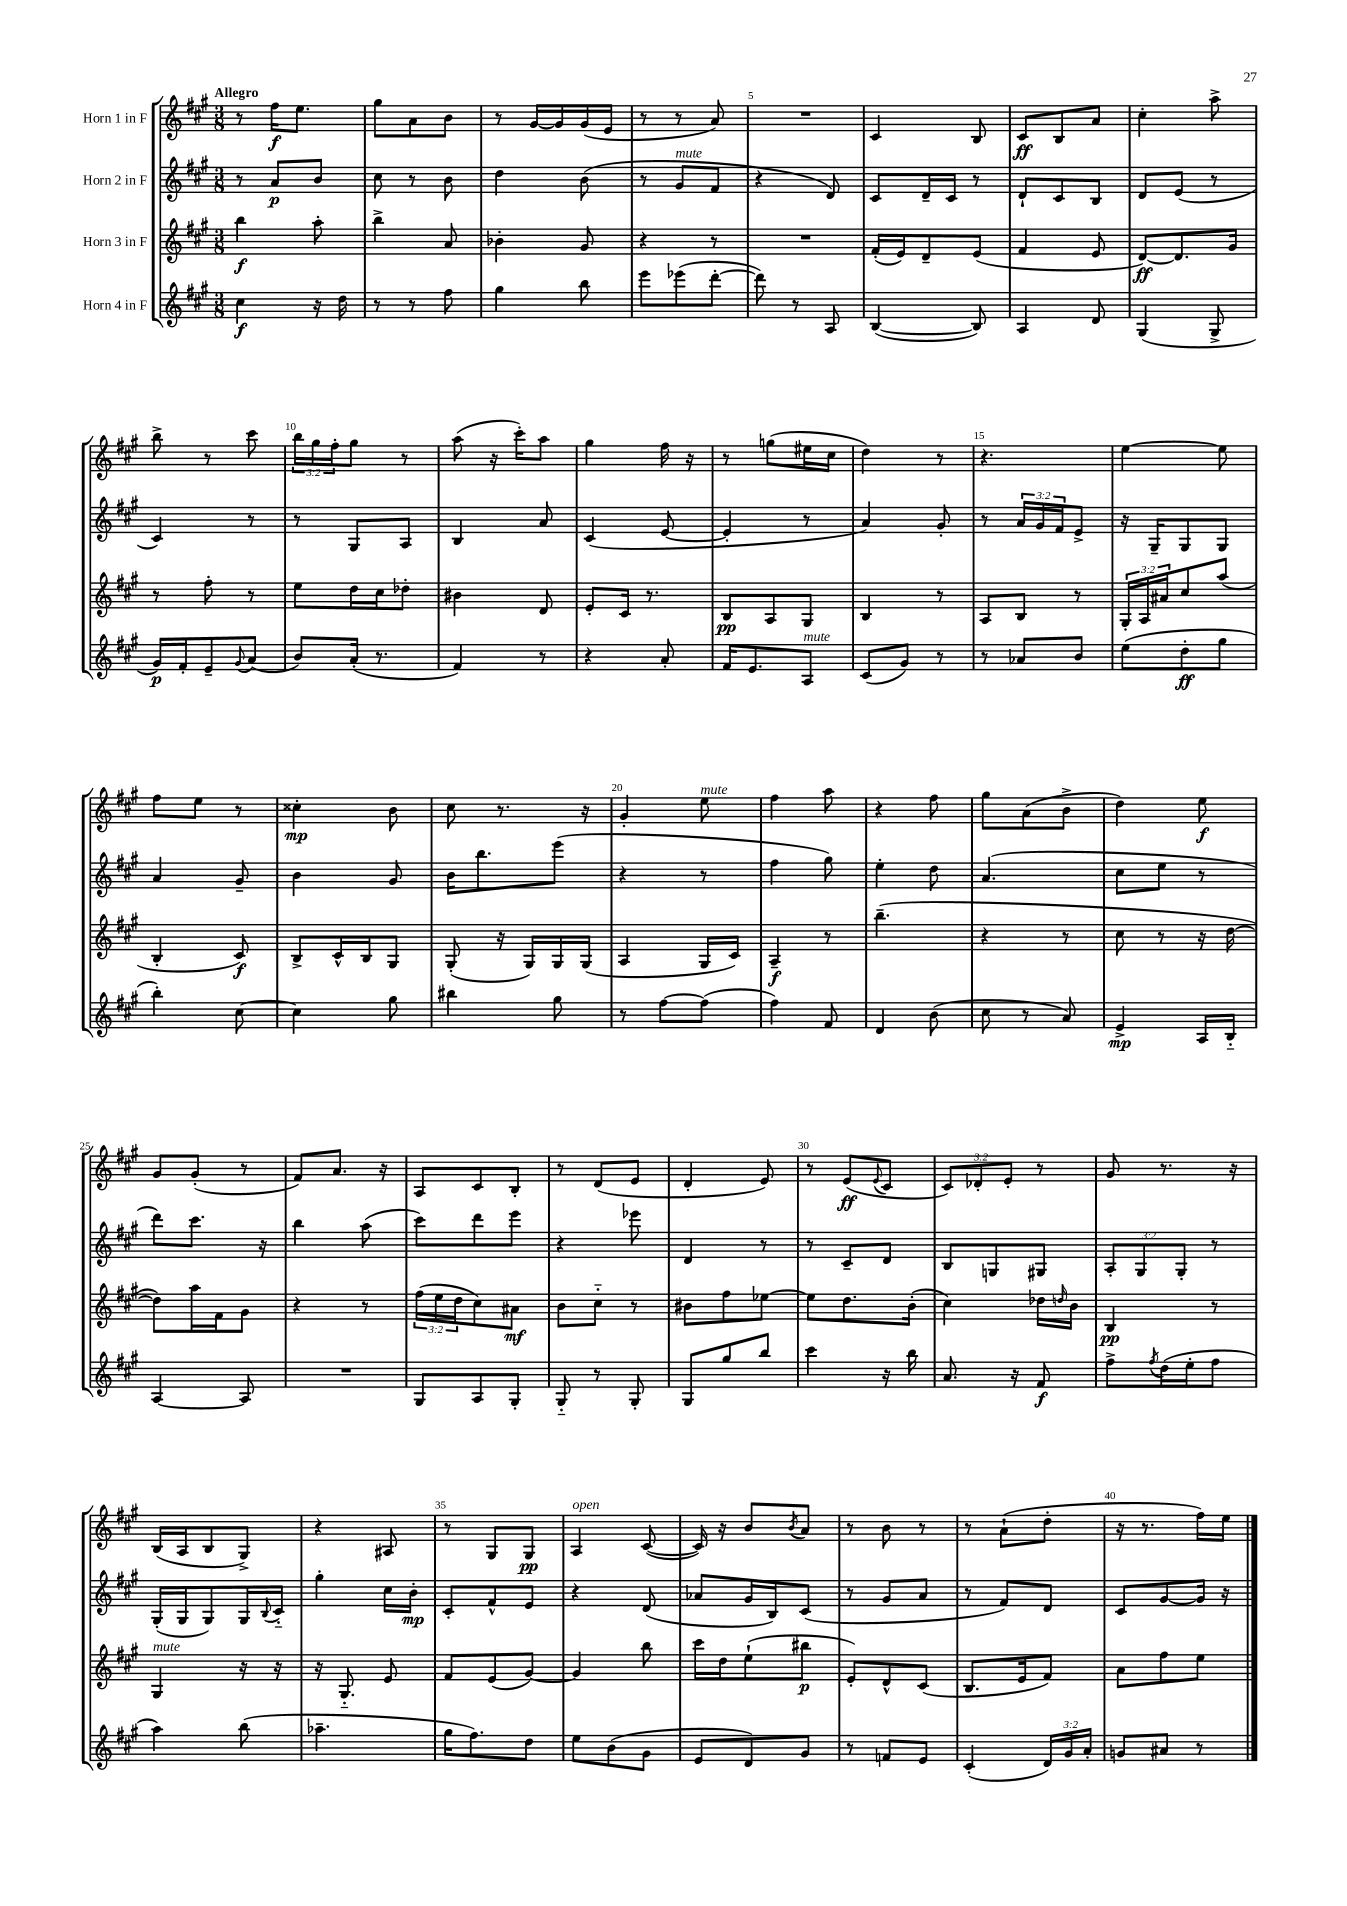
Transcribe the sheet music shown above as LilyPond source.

<<
\new StaffGroup <<
\new Staff = "s0" \with { instrumentName = "Horn 1 in F" } {
    \clef treble \key a \major \numericTimeSignature \time 3/8 \override Staff.TupletNumber.text = #tuplet-number::calc-fraction-text \tempo "Allegro"
    r8 fis''16\f e''8. |
    gis''8 a'8 b'8 |
    r8 gis'16~ gis'16 gis'16( e'16 |
    r8 r8 a'8) |
    R4. |
    cis'4 b8 |
    cis'8\ff b8 a'8 |
    cis''4-. a''8-> |
    b''8-> r8 cis'''8 |
    \tuplet 3/2 { b''16 gis''16 fis''16-. } gis''8 r8 |
    a''8( r16 cis'''16-.) a''8 |
    gis''4 fis''16 r16 |
    r8 g''8( eis''16 cis''16 |
    d''4) r8 |
    r4. |
    e''4~ e''8 |
    fis''8 e''8 r8 |
    cisis''4-.\mp b'8 |
    cis''8 r8. r16 |
    gis'4-. e''8^\markup { \italic "mute" } |
    fis''4 a''8 |
    r4 fis''8 |
    gis''8 a'8( b'8-> |
    d''4) e''8\f |
    gis'8 gis'8-.( r8 |
    fis'8) a'8. r16 |
    a8 cis'8 b8-. |
    r8 d'8( e'8 |
    d'4-. e'8) |
    r8 e'8\ff( \appoggiatura { e'8 } cis'8 |
    \tuplet 3/2 { cis'8) des'8-. e'8-. } r8 |
    gis'8 r8. r16 |
    b16( a16 b8 gis8->) |
    r4 ais8 |
    r8 gis8 gis8\pp |
    a4^\markup { \italic "open" } cis'8~( |
    cis'16) r16 b'8 \acciaccatura { b'8 } a'8 |
    r8 b'8 r8 |
    r8 a'8-!( d''8-. |
    r16 r8. fis''16) e''16 \bar "|." |
}
\new Staff = "s1" \with { instrumentName = "Horn 2 in F" } {
    \clef treble \key a \major \numericTimeSignature \time 3/8 \override Staff.TupletNumber.text = #tuplet-number::calc-fraction-text
    r8 a'8\p b'8 |
    cis''8 r8 b'8 |
    d''4 b'8( |
    r8 gis'8^\markup { \italic "mute" } fis'8 |
    r4 d'8) |
    cis'8 d'16-- cis'16 r8 |
    d'8-! cis'8 b8 |
    d'8 e'8( r8 |
    cis'4) r8 |
    r8 gis8 a8 |
    b4 a'8 |
    cis'4( e'8~ |
    e'4-. r8 |
    a'4) gis'8-. |
    r8 \tuplet 3/2 { a'16 gis'16 fis'16 } e'8-> |
    r16 gis16-- gis8 gis8 |
    a'4 gis'8-- |
    b'4 gis'8 |
    b'16 b''8. e'''8( |
    r4 r8 |
    fis''4 gis''8) |
    e''4-. d''8 |
    a'4.( |
    cis''8 e''8 r8 |
    d'''8) cis'''8. r16 |
    b''4 a''8( |
    cis'''8) d'''8 e'''8 |
    r4 ees'''8 |
    d'4 r8 |
    r8 cis'8-- d'8 |
    b8 g8 gis8 |
    \tuplet 3/2 { a8-. gis8 gis8-. } r8 |
    gis16-.( gis16 gis8) gis16 \appoggiatura { b8 } cis'16-_ |
    gis''4-. cis''16 b'16-.\mp |
    cis'8-. fis'8-^ e'8 |
    r4 d'8( |
    aes'8 gis'16 b16) cis'8( |
    r8 gis'8 a'8 |
    r8 fis'8) d'8 |
    cis'8 gis'8~ gis'16 r16 \bar "|." |
}
\new Staff = "s2" \with { instrumentName = "Horn 3 in F" } {
    \clef treble \key a \major \numericTimeSignature \time 3/8 \override Staff.TupletNumber.text = #tuplet-number::calc-fraction-text
    b''4\f a''8-. |
    b''4-> a'8 |
    bes'4-. gis'8 |
    r4 r8 |
    R4. |
    fis'16-.( e'16) d'8-- e'8( |
    fis'4 e'8 |
    d'8~\ff) d'8. gis'16 |
    r8 fis''8-. r8 |
    e''8 d''16 cis''16 des''8-. |
    bis'4 d'8 |
    e'8-. cis'16 r8. |
    b8\pp a8 gis8 |
    b4 r8 |
    a8 b8 r8 |
    \tuplet 3/2 { gis16-. a16 ais'16 } cis''8 a''8( |
    b4-. cis'8\f) |
    b8-> cis'16-^ b16 gis8 |
    gis8-.( r16 gis16) gis16 gis16( |
    a4 gis16 cis'16) |
    a4--\f r8 |
    b''4.--( |
    r4 r8 |
    cis''8 r8 r16 d''16~ |
    d''8) a''16 fis'16 gis'8 |
    r4 r8 |
    \tuplet 3/2 { fis''16( e''16 d''16 } cis''8) ais'8\mf |
    b'8 cis''8-_ r8 |
    bis'8 fis''8 ees''8~ |
    ees''8 d''8. b'16-.( |
    cis''4) des''16 \grace { d''16 } b'16 |
    b4\pp r8 |
    gis4^\markup { \italic "mute" } r16 r16 |
    r16 gis8.-_ e'8 |
    fis'8 e'8( gis'8~) |
    gis'4 b''8 |
    cis'''16 d''16 e''8-!( bis''8\p |
    e'8-.) d'8-^ cis'8( |
    b8. e'16 fis'8) |
    a'8 fis''8 e''8 \bar "|." |
}
\new Staff = "s3" \with { instrumentName = "Horn 4 in F" } {
    \clef treble \key a \major \numericTimeSignature \time 3/8 \override Staff.TupletNumber.text = #tuplet-number::calc-fraction-text
    cis''4\f r16 d''16 |
    r8 r8 fis''8 |
    gis''4 b''8 |
    e'''8 ees'''8( d'''8~-. |
    d'''8) r8 a8 |
    b4~( b8) |
    a4 d'8 |
    gis4( gis8-> |
    gis'16\p) fis'16-. e'8-- \appoggiatura { gis'8 } a'8( |
    b'8) a'16-.( r8. |
    fis'4) r8 |
    r4 a'8-. |
    fis'16 e'8. a8^\markup { \italic "mute" } |
    cis'8( gis'8) r8 |
    r8 aes'8 b'8 |
    e''8( d''8-.\ff gis''8 |
    b''4-.) cis''8~ |
    cis''4 gis''8 |
    bis''4 gis''8 |
    r8 fis''8~ fis''8( |
    fis''4) fis'8 |
    d'4 b'8( |
    cis''8 r8 a'8) |
    e'4->\mp a16 b16-_ |
    a4~ a8 |
    R4. |
    gis8 a8 gis8-. |
    gis8-_ r8 gis8-. |
    gis8 gis''8 b''8 |
    cis'''4 r16 b''16 |
    a'8. r16 fis'8\f |
    fis''8-> \acciaccatura { fis''8 } d''16( e''16-. fis''8 |
    a''4) b''8( |
    aes''4.-- |
    gis''16 fis''8.) d''8 |
    e''8 b'8( gis'8 |
    e'8 d'8) gis'8 |
    r8 f'8 e'8 |
    cis'4-.( \tuplet 3/2 { d'16) gis'16 a'16-. } |
    g'8 ais'8 r8 \bar "|." |
}
>>
>>
\layout { \context { \Score \override BarNumber.break-visibility = ##(#f #t #t) barNumberVisibility = #(every-nth-bar-number-visible 5) } }
